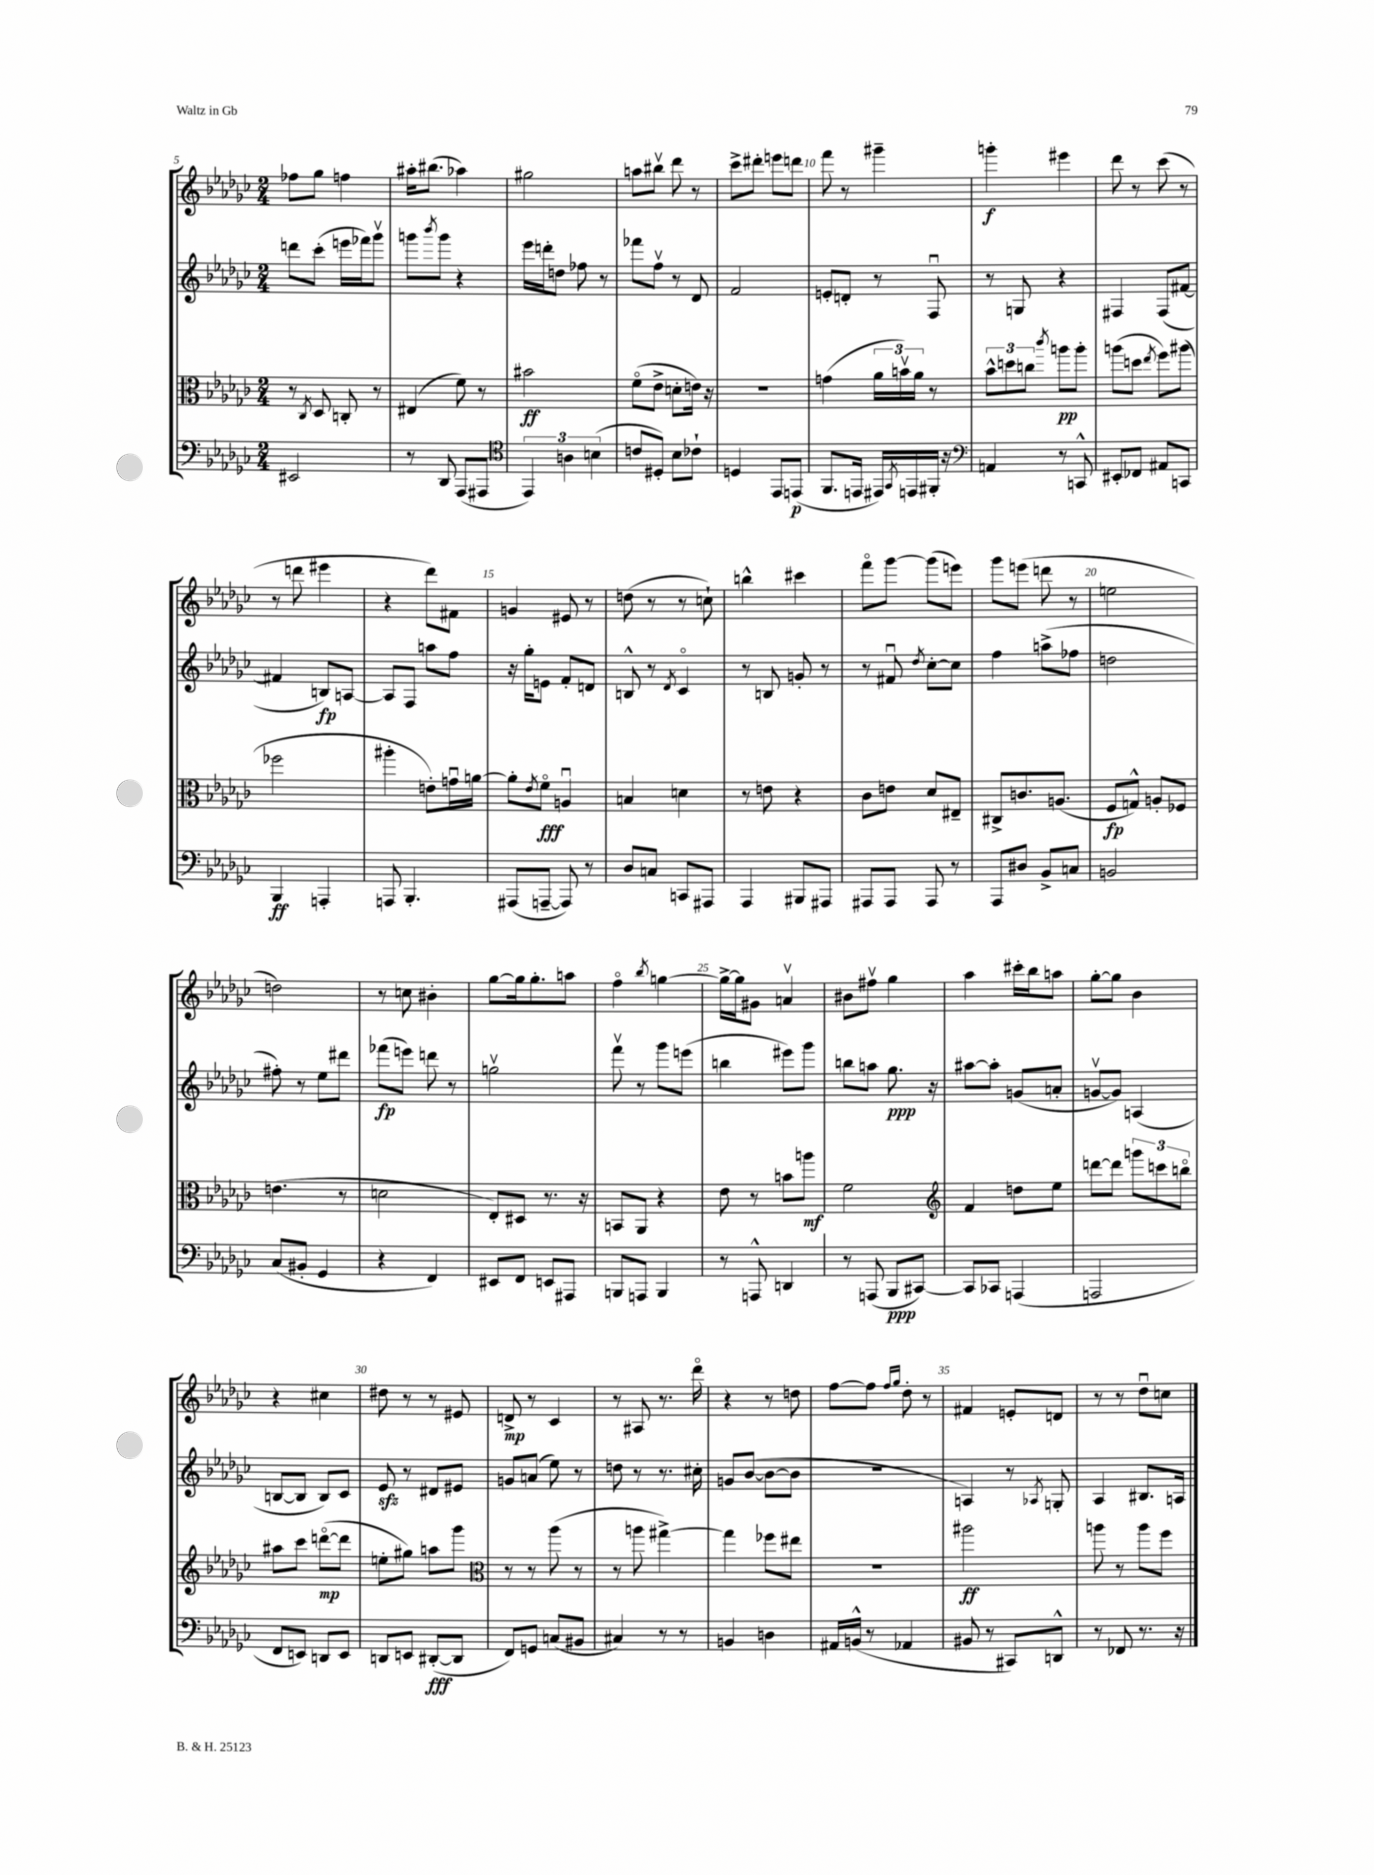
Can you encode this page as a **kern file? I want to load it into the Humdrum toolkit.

**kern	**kern	**kern	**kern
*staff4	*staff3	*staff2	*staff1
*clefF4	*clefC3	*clefG2	*clefG2
*k[b-e-a-d-g-c-]	*k[b-e-a-d-g-c-]	*k[b-e-a-d-g-c-]	*k[b-e-a-d-g-c-]
*M2/4	*M2/4	*M2/4	*M2/4
2EE#	8r	8ddd	8ff-
.	8qC-	.	.
.	8D-	(8ccc-'	8gg-
.	8C'	16eee	4ff
.	.	16fff-)	.
.	8r	8ggg-v	.
=	=	=	=
8r	(4E#	8ggg	16aa#'
.	.	.	(8.bb#
.	.	8qbbb-	.
8DD-	.	8ggg	.
(8AAA-	8f)	4r	4aa-)
8AAA#	8r	.	.
=	=	=	=
*clefC4	*	*	*
6EE-)	2b#	16eee-	2gg#
.	.	16ddd'	.
.	.	8dd	.
6A	.	.	.
.	.	8ff-	.
(6B	.	.	.
.	.	8r	.
=	=	=	=
8c	(8fo	8fff-	8aa
8D#')	8e-^	8ffv	8bb#v
8B-	8d'	8r	8ddd-
8c-`	16e)	8d-	8r
.	16r	.	.
=	=	=	=
4D	2r	2f	8ccc-^
.	.	.	8ddd#'
8EE-	.	.	8eee
(8EE	.	.	8ddd
=	=	=	=
8.FF	(4g	8e'	8fff
.	.	8d'	8r
16EE	.	.	.
16EE#)	24a-	8r	4ggg#~
.	24bv)	.	.
8qGG-	.	.	.
16EE	.	.	.
.	24a-	.	.
16FF#'	8r	8Fu	.
16r	.	.	.
=	=	=	=
*clefF4	*	*	*
4AA	12b-^^	8r	4ggg'
.	12dd	.	.
.	.	8G	.
.	12cc	.	.
.	8qccc-	.	.
8r	8aa	4r	4eee#
8CC^^	8aa'	.	.
=	=	=	=
8EE#'	(8aa	4F#	8ddd-
8FF-	8dd	.	8r
.	8qee-	.	.
8AA#	8ff)	(8F#	(8ccc-
8CC	(8aa#	[8f#	8r
=	=	=	=
4BBB-	2ff-	4f#]	8r
.	.	.	8ddd
4AAA'	.	8B)	4eee#
.	.	[8A	.
=	=	=	=
8AAA	4aa#'	8A]	4r
4.BBB-'	.	8F	.
.	8e')	8aa	8ddd-)
.	16gu	8ff	8f#
.	[16a	.	.
=	=	=	=
(8AAA#	8a']	16r	4g
.	.	16gg-'	.
.	8qe-	.	.
[8AAA~	8fo	8e	.
8AAA])	4Au	8f'	8e#
8r	.	8d	8r
=	=	=	=
8D-	4B	8B^^	(8dd
8C	.	8r	8r
.	.	8qd-	.
8CC	4d	4c-o	8r
8AAA#	.	.	8cc`)
=	=	=	=
4AAA-	8r	8r	4bb^^
.	8e	8B	.
8BBB#	4r	8g'	4ccc#
8AAA#	.	8r	.
=	=	=	=
8AAA#	8c-	8r	8fffo
8AAA#	8e	8f#u	[8ggg-
.	.	8qdd-	.
8AAA#	8d-	[8cc-'	(8ggg-]
8r	8E#~	8cc-]	8eee)
=	=	=	=
8AAA-	8C#^	4ff	8ggg-
8D#	8.c	.	(8eee
8BB-^	.	(8aa^	8ddd
.	(8.A	.	.
8C	.	8ff-	8r
=	=	=	=
2BB	8F	2dd	2ee
.	8G^^)	.	.
.	8A'	.	.
.	8F-	.	.
=	=	=	=
(8C-	(4.e	8ff#')	2dd)
8BB#'	.	8r	.
4GG-	.	8ee-	.
.	8r	8ddd#	.
=	=	=	=
4r	2d	(8fff-	8r
.	.	8eee)	8cc
4FF)	.	8ddd	4b#'
.	.	8r	.
=	=	=	=
8EE#	8E-')	2ggv	[8gg-
8FF	8D#	.	16gg-]
.	.	.	8.gg-'
8EE	8.r	.	.
8AAA#	.	.	8aa
.	16r	.	.
=	=	=	=
8BBB	8BB	8fffv	4ffo
8AAA	8AA-	8r	.
.	.	.	8qbb-
4BBB	4r	8ggg-	[4gg
.	.	(8eee	.
=	=	=	=
8r	8e-	4bb	16gg^_
.	.	.	16gg]
8AAA^^	8r	.	8g#
4DD	8b	8eee#)	4av
.	8aa	8ggg-	.
=	=	=	=
8r	2f	8bb	8b#
(8AAA	.	8aa	8ff#v
8BBB-	.	8.gg-	4gg-
[8CC#)	.	.	.
.	.	16r	.
=	=	=	=
*	*clefG2	*	*
8CC#]	4f	[8aa#	4aa-
8CC-	.	8aa#']	.
(4AAA	8dd	(8g	16ccc#'
.	.	.	16bb-
.	8ee-	8a'	8aa
=	=	=	=
2AAA	[8ddd	[8gv	[8gg-'
.	8ddd]	8g])	8gg-]
.	12ggg	(4A	4b-
.	12ccc	.	.
.	12bbo	.	.
=	=	=	=
8FF	8aa#	[8B	4r
8EE)	8ccc-	8B]	.
8DD	([8dddo	8B)	4cc#
8EE	8ddd]	8c-	.
=	=	=	=
8DD	8ee'	8e-	8dd#
8EE	8gg#)	8r	8r
([8DD#'	8aa	8d#	8r
8DD#]	8ggg-	8e#	8e#
=	=	=	=
*	*clefC3	*	*
8FF)	8r	8g	8d^
8GG	8r	(8a	8r
(8C	(8aa-	8ee-)	4c-
8BB#	8r	8r	.
=	=	=	=
4C#)	8r	8dd	8r
.	8aa	8r	8A#
8r	[4gg#^)	8.r	8.r
8r	.	.	.
.	.	16cc#'	16ddd-o
=	=	=	=
4BB	4gg#]	8g	4r
.	.	([8b-	.
4D	8ff-	8b-_	8r
.	8ee#	8b-]	8dd
=	=	=	=
16AA#	2r	2r	[8ff
(16BB^^	.	.	.
8r	.	.	8ff]
.	.	.	16qqff
.	.	.	16qqgg-
4AA-	.	.	8dd-'
.	.	.	8r
=	=	=	=
8BB#	2aa#	4A)	4f#
8r	.	.	.
8CC#)	.	8r	8e'
.	.	8qA-	.
8DD^^	.	8G'	8d
=	=	=	=
8r	8aa	4A-	8r
8FF-	8r	.	8r
8.r	8aa	8.B#	8dd-u
.	8ff	.	8cc
16r	.	16A	.
==	==	==	==
*-	*-	*-	*-
